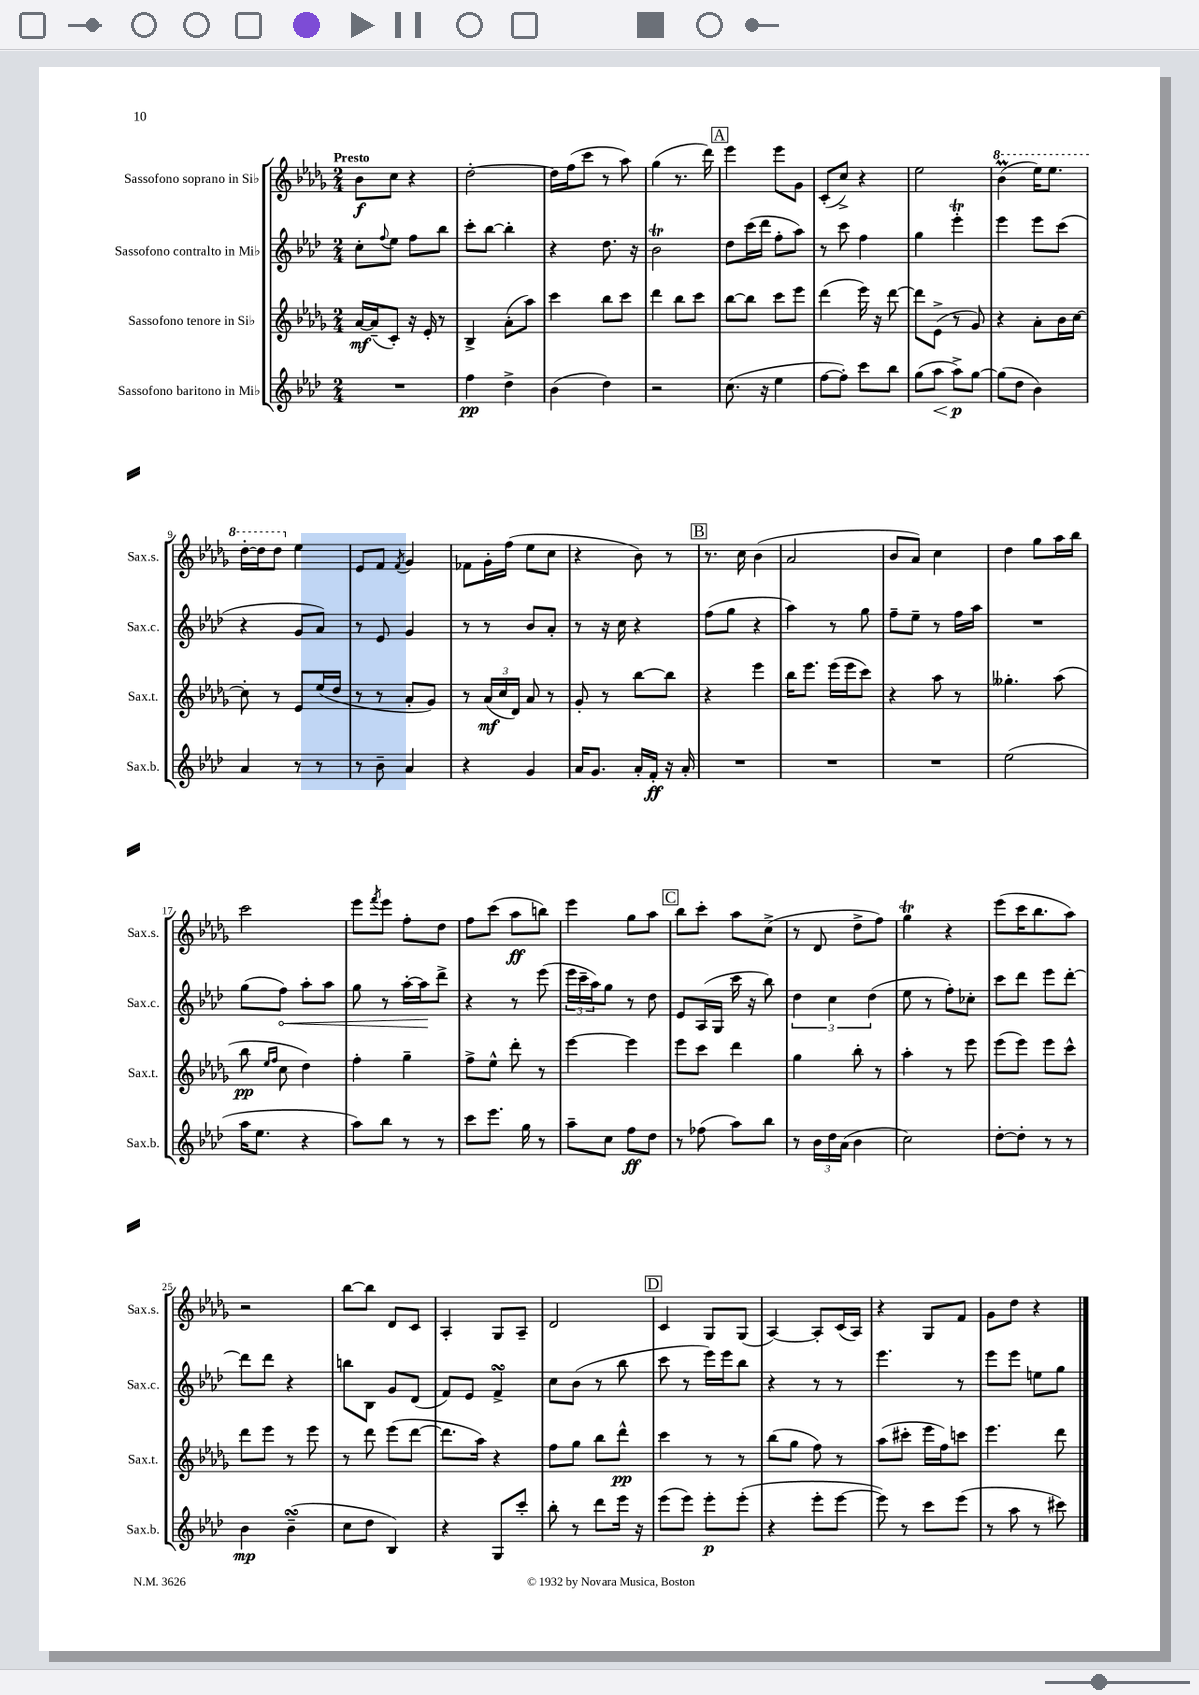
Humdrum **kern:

**kern	**kern	**kern	**kern
*staff4	*staff3	*staff2	*staff1
*clefG2	*clefG2	*clefG2	*clefG2
*k[b-e-a-d-]	*k[b-e-a-d-g-]	*k[b-e-a-d-]	*k[b-e-a-d-g-]
*M2/4	*M2/4	*M2/4	*M2/4
2r	[16a-	8cc'	8b-
.	(16a-~]	.	.
.	.	8qqff	.
.	8c')	8ee-	8cc
.	16r	8ff	4r
.	16e-'	.	.
.	8r	8bb-	.
=	=	=	=
4ff	4B-^	8ccc'	[2dd-'
.	.	[8bb-	.
4dd-^	(8a-'	4bb-']	.
.	8aa-)	.	.
=	=	=	=
(4b-	4ccc	4r	16dd-]
.	.	.	(16ff
.	.	.	8ccc
4dd-)	8bb-	8.dd-	8r
.	8ccc	.	8aa-)
.	.	16r	.
=	=	=	=
2r	4ddd-	2b-	(4gg-
.	8bb-	.	8.r
.	8ccc	.	.
.	.	.	16ddd-)
=	=	=	=
(8.cc	[8bb-	8dd-	4eee-
.	8bb-]	(16ccc	.
16r	.	16ddd-	.
4ee-	8ccc	8ff'	8eee-
.	8eee-	8aa-)	8g-
=	=	=	=
[8ff	(4ddd-	8r	(8c'
8ff'])	.	8ccc	8cc^)
8ccc	16eee-)	4ff	4r
.	16r	.	.
8bb-	[8ddd-	.	.
=	=	=	=
(8gg	8ddd-]	4gg	2ee-
8aa-	(8e-^	.	.
8aa-^)	8r	4eee-'	.
[8gg	8g-)	.	.
=	=	=	=
(8gg]	4r	4eee-	(4bb-
8dd-	.	.	.
4b-)	8a-'	8eee-	16eee-)
.	.	.	8.eee-
.	16b-	(8ccc	.
.	[16cc	.	.
=	=	=	=
4a-	8cc']	4r	[16ddd-'
.	.	.	16ddd-]
.	8r	.	8ddd-
8r	8e-	8g	4ee-
8r	(16ee-	8a-)	.
.	16dd-	.	.
=	=	=	=
8r	8r	8r	8e-
8b-~	8r	8e-	8f
.	.	.	8qf
4a-	8a-'	4g	4g-
.	8g-)	.	.
=	=	=	=
4r	8r	8r	8f-
.	(24a-	8r	16g-'
.	24cc	.	.
.	.	.	(16ff
.	24d-)	.	.
4g	8a-	8b-	8ee-
.	8r	8a-'	8cc
=	=	=	=
16a-	8g-'	8r	4r
8.g	.	.	.
.	8r	16r	.
.	.	16cc	.
16a-'	[8bb-	4r	8b-)
16f'	.	.	.
16r	8bb-]	.	8r
16a-'	.	.	.
=	=	=	=
2r	4r	(8ff	8.r
.	.	8gg	.
.	.	.	16cc
.	4eee-	4r	(4b-
=	=	=	=
2r	16bb-	4aa-)	2a-
.	8.eee-	.	.
.	(16eee-	8r	.
.	16eee-	.	.
.	8ccc)	8gg	.
=	=	=	=
2r	4r	8ff~	8b-
.	.	8ee-~	8a-)
.	8aa-	8r	4cc
.	8r	16ff	.
.	.	16aa-	.
=	=	=	=
(2ee-	4.gg--'	2r	4dd-
.	.	.	8gg-
.	(8aa-	.	16aa-
.	.	.	16bb-
=	=	=	=
16aa-	8bb-	(8gg	2ccc
8.ee-	.	.	.
.	16qqee-	.	.
.	16qqff	.	.
.	8cc	8ff)	.
4r	4dd-)	8aa-'	.
.	.	8aa-	.
=	=	=	=
8aa-)	4ff'	8gg	8eee-
.	.	.	8qfff
8bb-	.	8r	8eee-
8r	4gg-~	[16aa-'	8ff'
.	.	16aa-]	.
8r	.	8ddd-^	8dd-
=	=	=	=
8ccc	8ff^	4r	8ff
8.eee-	8ee-^^	.	(8ccc
.	8ddd-'	8r	8aa-
16gg	.	.	.
8r	8r	(8eee-	8bb)
=	=	=	=
8aa-~	[4eee-	24eee-	4eee-
.	.	24ccc~	.
.	.	24aa-)	.
8cc	.	8gg	.
8ff	4eee-]	8r	8gg-
8dd-	.	8dd-	8aa-
=	=	=	=
8r	8eee-	8e-	8bb-
(8ff-	8ccc	(16A-	8ccc'
.	.	16G	.
8aa-)	4ddd-	16ccc	8aa-
.	.	16r	.
8bb-	.	8bb-)	(8cc^
=	=	=	=
8r	4gg-	6dd-	8r
24b-	.	.	8d-
24dd-	.	6cc	.
(24a-	.	.	.
4b-	8bb-'	.	8dd-^
.	.	(6dd-	.
.	8r	.	8ff)
=	=	=	=
2cc)	4aa-'	8ee-	4gg-
.	.	8r	.
.	8r	8ff')	4r
.	8eee-	8cc-'	.
=	=	=	=
[8dd-'	(8eee-	8ccc	(8eee-
8dd-']	8eee-)	8ddd-	16ccc
.	.	.	8.bb-
8r	8eee-	8eee-	.
8r	8ccc^^	[8ddd-'	8aa-)
=	=	=	=
4b-	8ddd-	8ddd-]	2r
.	8eee-	8ddd-	.
(4b-~	8r	4r	.
.	8eee-	.	.
=	=	=	=
8cc	8r	8bb	[8bb-
8dd-	8ddd-	8B-	8bb-]
4B-)	(8eee-	8g	8d-
.	[8ddd-	(8d-	8c
=	=	=	=
4r	8.ddd-]	8f)	4A-'
.	.	8e-	.
.	16aa-)	.	.
8G	4r	4f^	8G-
8ccc'	.	.	8A-~
=	=	=	=
8bb-'	8ff	8cc	2d-
8r	8gg-	(8b-	.
8ddd-	8bb-	8r	.
16eee-	8ddd-^^	8bb-	.
16r	.	.	.
=	=	=	=
(8eee-	4ccc	8ccc	4c
8eee-)	.	8r	.
8eee-'	8r	16eee-)	8G-
.	.	16eee-	.
(8eee-'	8r	8bb-	(8G-
=	=	=	=
4r	(8bb-	4r	[4A-)
.	8gg-	.	.
8eee-'	8ff)	8r	8A-']
[8eee-	8r	8r	(16c
.	.	.	16A-)
=	=	=	=
8eee-])	(8aa-	4.eee-	4r
8r	8ccc#'	.	.
8ccc	16eee-	.	8G-
.	16ff)	.	.
(8eee-	8ccc	8r	8f
=	=	=	=
8r	4.eee-	8eee-	8g-
8aa-	.	8eee-	8dd-
8r	.	8ee	4r
8ccc#)	8ddd-	8gg	.
==	==	==	==
*-	*-	*-	*-
